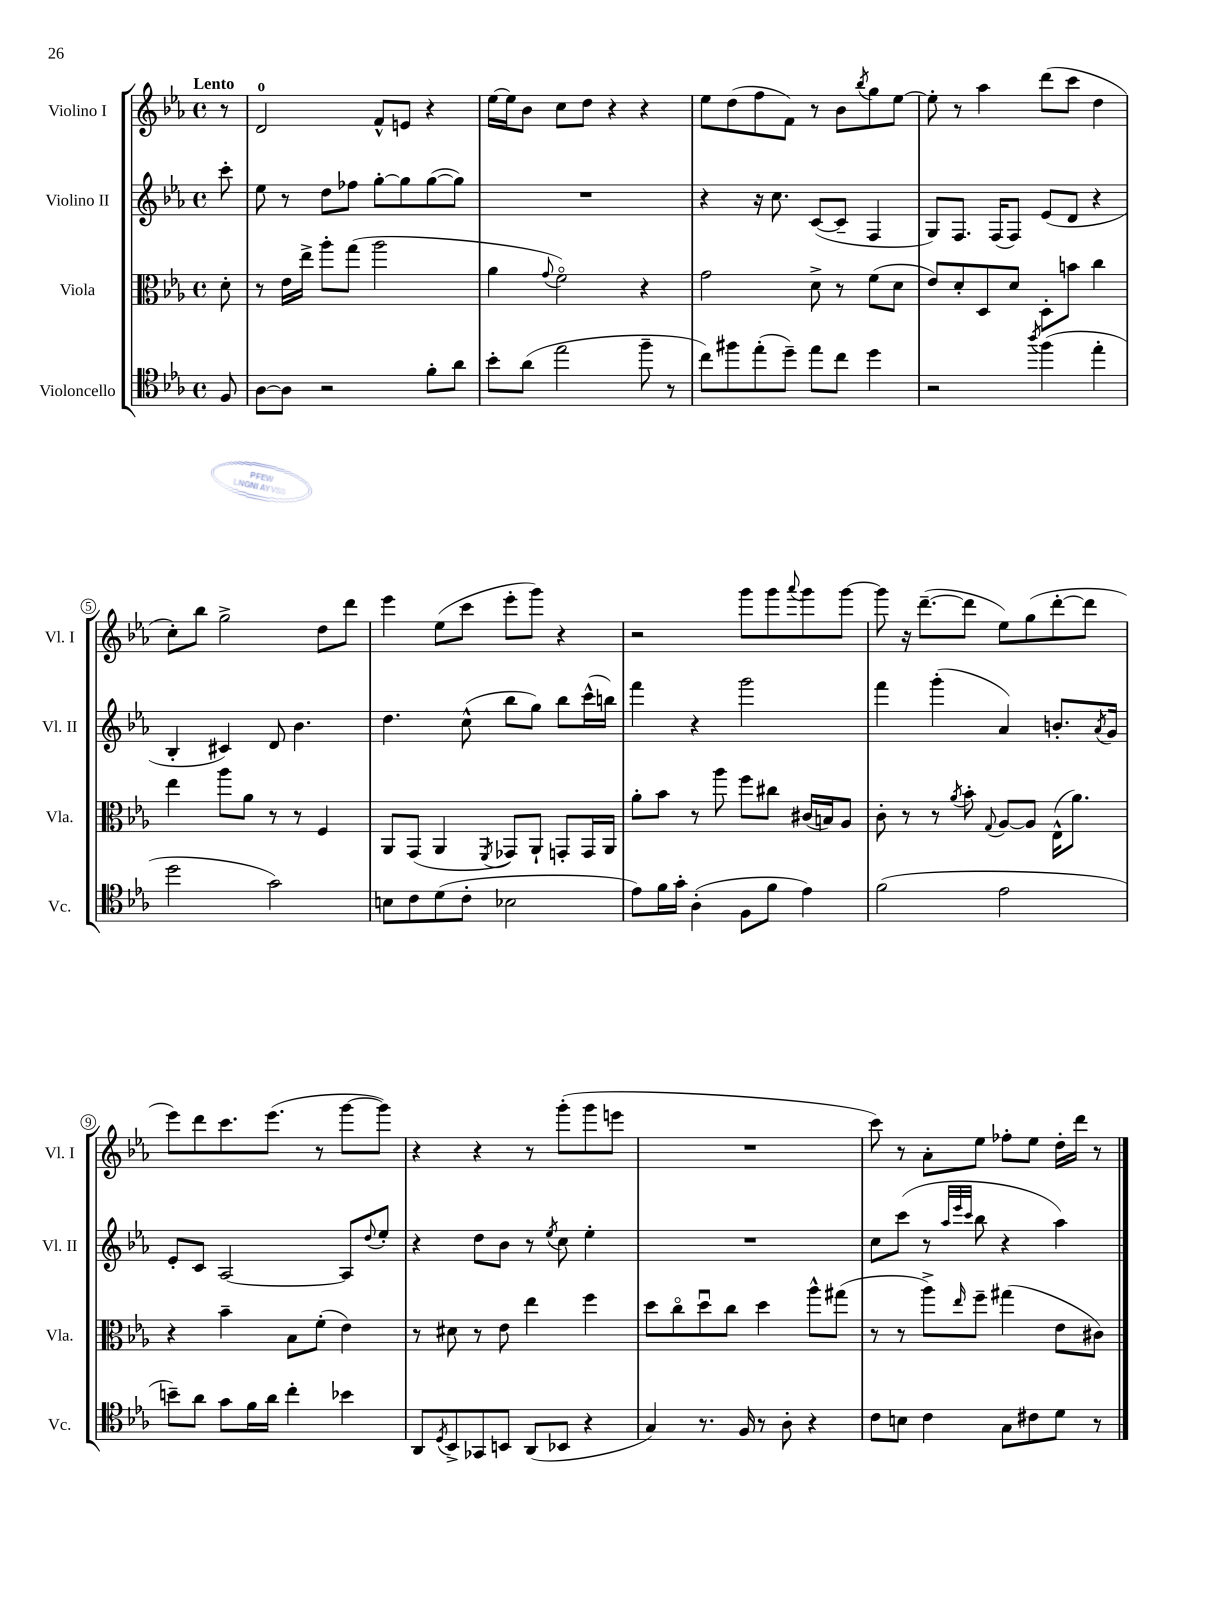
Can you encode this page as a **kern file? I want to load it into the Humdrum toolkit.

**kern	**kern	**kern	**kern
*staff4	*staff3	*staff2	*staff1
*clefC4	*clefC3	*clefG2	*clefG2
*k[b-e-a-]	*k[b-e-a-]	*k[b-e-a-]	*k[b-e-a-]
*M4/4	*M4/4	*M4/4	*M4/4
*met(c)	*met(c)	*met(c)	*met(c)
8F	8d'	8ccc'	8r
=	=	=	=
[8A-	8r	8ee-	2d
8A-]	16e-	8r	.
.	16ee-^	.	.
2r	8aa-'	8dd	.
.	(8gg	8ff-	.
.	2aa-	[8gg'	8f^^
.	.	8gg]	8e
8f'	.	([8gg	4r
8a-	.	8gg])	.
=	=	=	=
8b-'	4a-	1r	[16ee-
.	.	.	16ee-]
(8a-	.	.	8b-
.	8qqg	.	.
2ee-	2fo)	.	8cc
.	.	.	8dd
.	.	.	4r
8ff~	4r	.	4r
8r	.	.	.
=	=	=	=
8cc)	2g	4r	8ee-
8ff#	.	.	(8dd
(8ee-'	.	16r	8ff
.	.	8.cc	.
8dd~)	.	.	8f)
8ee-	8d^	([8c	8r
8cc	8r	8c~]	8b-
.	.	.	8qbb-
4dd	(8f	4F	8gg
.	8d	.	[8ee-
=	=	=	=
2r	8e-)	8G)	8ee-']
.	8d'	8.F	8r
.	8D	.	4aa-
.	.	(16F	.
.	8d	8F)	.
8qaa-	.	.	.
(4ff	8D'	(8e-	(8ddd
.	8b	8d	8ccc
4ee-'	4cc	4r	4dd
=	=	=	=
2dd	4ee-	4B-'	8cc')
.	.	.	8bb-
.	8aa-	4c#)	2gg^
.	8a-	.	.
2g)	8r	8d	.
.	8r	4.b-	.
.	4F	.	8dd
.	.	.	8ddd
=	=	=	=
8B	8AA-	4.dd	4eee-
8c	(8GG	.	.
(8d	4AA-	.	(8ee-
8c'	.	(8cc^^	8ccc
.	8qFF	.	.
2B-	8GG-)	8bb-	8eee-'
.	8AA-`	8gg)	8ggg)
.	8GG'	8bb-	4r
.	16GG	(16ccc^^	.
.	16AA-	16bb)	.
=	=	=	=
8e-)	8a-'	4fff	2r
16f	8b-	.	.
16g'	.	.	.
(4A-'	8r	4r	.
.	8aa-	.	.
8F	8ff	2ggg	8ggg
8f	8cc#	.	8ggg
.	.	.	8qqaaa-
4e-)	(16c#	.	8ggg
.	16B)	.	.
.	8A-	.	[8ggg
=	=	=	=
(2f	8c'	4fff	8ggg]
.	8r	.	16r
.	.	.	([8.ddd~
.	8r	(4ggg'	.
.	8qa-	.	.
.	8b-'	.	8ddd]
.	8qqG	.	.
2e-	[8A-	4a-)	8ee-)
.	8A-]	.	(8gg
.	(16E-^^	8.b'	[8ddd'
.	8.a-)	.	.
.	.	.	8ddd]
.	.	8qa-	.
.	.	16g	.
=	=	=	=
8b~)	4r	8e-'	8eee-)
8a-	.	8c	8ddd
8g	4b-~	[2A-	8.ccc
16f	.	.	.
16a-	.	.	(8.eee-
4cc'	8B-	.	.
.	(8f'	.	8r
4b-	4e-)	8A-]	[8ggg
.	.	8qqdd	.
.	.	8ee-'	8ggg])
=	=	=	=
8AA-	8r	4r	4r
8qD	.	.	.
8BB-^	8d#	.	.
8GG-	8r	8dd	4r
8BB	8e-	8b-	.
(8AA-	4ee-	8r	8r
.	.	8qee-	.
8BB-	.	8cc	(8ggg'
4r	4ff	4ee-'	8ggg
.	.	.	8eee
=	=	=	=
4G)	8dd	1r	1r
.	8cco	.	.
8.r	8ddu	.	.
.	8cc	.	.
16F	.	.	.
8r	4dd	.	.
8A-'	.	.	.
4r	8aa-^^	.	.
.	(8gg#	.	.
=	=	=	=
8c	8r	8cc	8ccc)
8B	8r	(8ccc	8r
4c	8aa-^)	8r	8a-'
.	.	32qqaa-	.
.	.	32qqeee-	.
.	16qqee-	32qqccc	.
.	8ff~	8bb-	8ee-
8G	(4gg#	4r	8ff-'
8c#	.	.	8ee-
8d	8e-	4aa-)	16dd'
.	.	.	16ddd
8r	8c#)	.	8r
==	==	==	==
*-	*-	*-	*-
